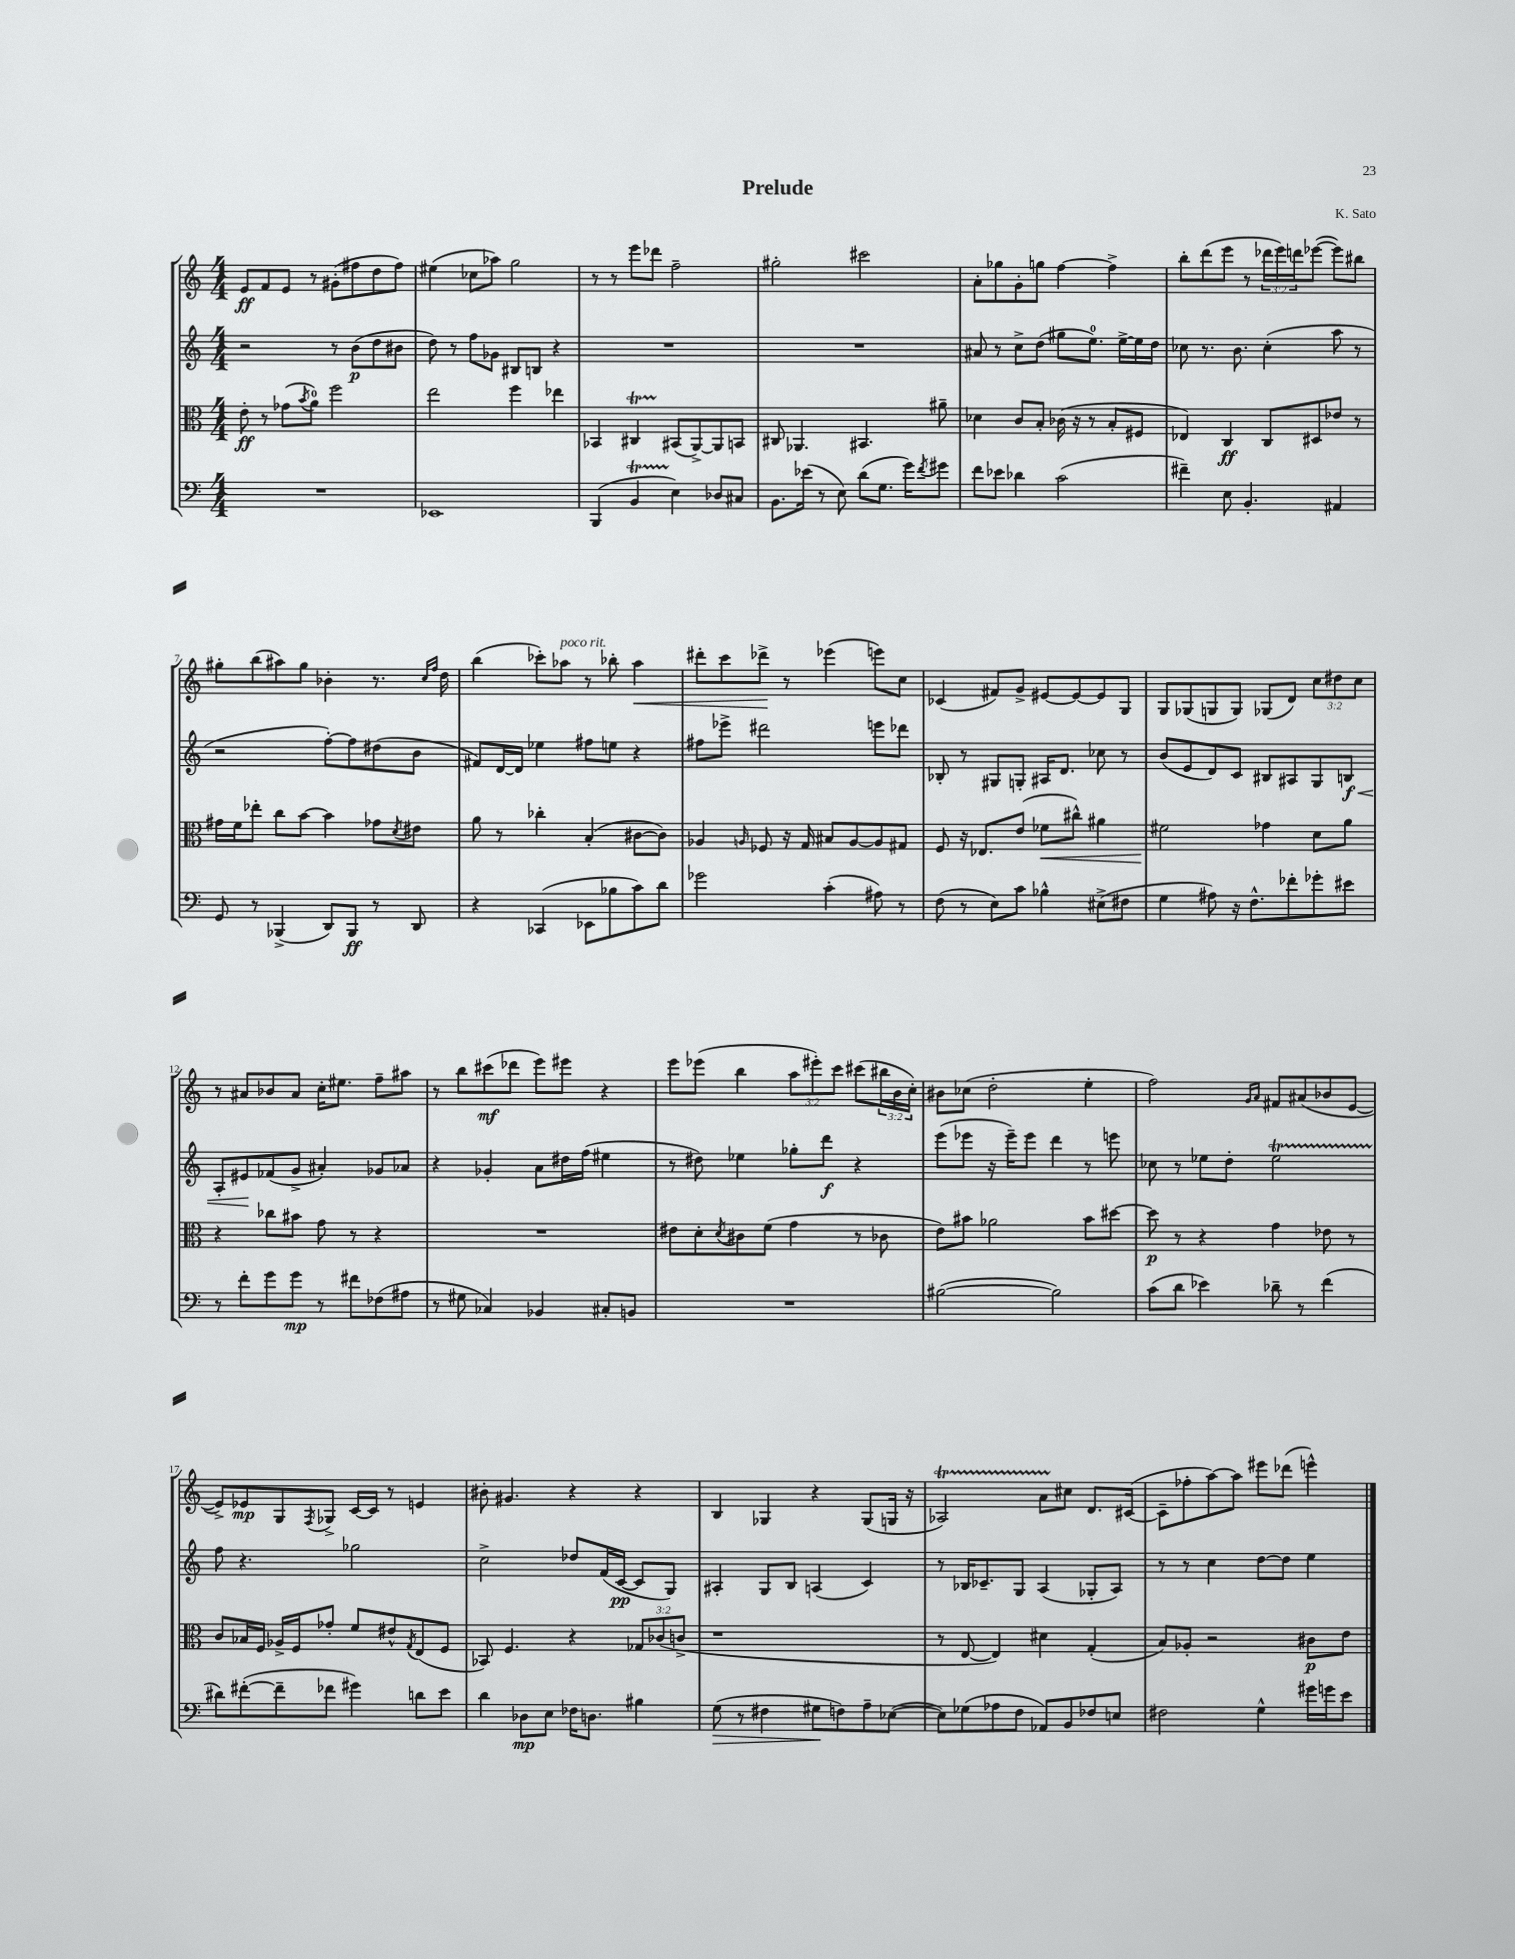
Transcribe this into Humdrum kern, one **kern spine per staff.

**kern	**dynam	**kern	**dynam	**kern	**dynam	**kern	**dynam
*part4	*part4	*part3	*part3	*part2	*part2	*part1	*part1
*staff4	*staff4	*staff3	*staff3	*staff2	*staff2	*staff1	*staff1
*clefF4	*	*clefC3	*	*clefG2	*	*clefG2	*
*k[]	*	*k[]	*	*k[]	*	*k[]	*
*M4/4	*	*M4/4	*	*M4/4	*	*M4/4	*
=1	=1	=1	=1	=1	=1	=1	=1
1r	.	8e'\	ff	2r	.	8e/L	ff
.	.	8r	.	.	.	8f/	.
.	.	(8g-X\L	.	.	.	8e/J	.
.	.	8qb/	.	.	.	.	.
.	.	8a\J)	.	.	.	8r	.
.	.	2ff\	.	8r	.	(8g#X'\L	.
.	.	.	.	(8b\L	p	8ff#X\	.
.	.	.	.	8dd\	.	8dd\	.
.	.	.	.	8b#X\J	.	8ff#\J)	.
=2	=2	=2	=2	=2	=2	=2	=2
1EE-X	.	2ee\	.	8dd\)	.	(4ee#X\	.
.	.	.	.	8r	.	.	.
.	.	.	.	8ff\L	.	8cc-X\L	.
.	.	.	.	8g-X\J	.	8aa-X\J)	.
.	.	4ff\	.	8B#X/L	.	2gg\	.
.	.	.	.	8Bn/J	.	.	.
.	.	4ee-X\	.	4r	.	.	.
=3	=3	=3	=3	=3	=3	=3	=3
(4BBB/	.	4BB-X/	.	1r	.	8r	.
.	.	.	.	.	.	8r	.
4BBt/	.	4C#Xt/	.	.	.	8eee\L	.
.	.	.	.	.	.	8ddd-X\J	.
4E\)	.	(8BB#X/L	.	.	.	2ff~\	.
.	.	[8AA^/)	.	.	.	.	.
8D-X/L	.	8AA/]	.	.	.	.	.
8C#X/J	.	8BBn/J	.	.	.	.	.
=4	=4	=4	=4	=4	=4	=4	=4
8.BB\L	.	8C#X/	.	1r	.	2gg#X'\	.
.	.	4.AA-X/	.	.	.	.	.
(16e-X\Jk	.	.	.	.	.	.	.
8r	.	.	.	.	.	.	.
8E\)	.	.	.	.	.	.	.
(8d\L	.	4.BB#X/	.	.	.	2ccc#X\	.
8.G\J	.	.	.	.	.	.	.
16g\KL)	.	.	.	.	.	.	.
8qf/	.	.	.	.	.	.	.
8g#X\J	.	8a#X~\	.	.	.	.	.
=5	=5	=5	=5	=5	=5	=5	=5
8f\L	.	4d-X\	.	8a#X/	.	8a'\L	.
8e-X\J	.	.	.	8r	.	8gg-X\	.
4d-X\	.	8c/L	.	8cc^\L	.	8g'\	.
.	.	8B'/J	.	(8dd\J	.	8ggn\J	.
(2c\	.	(16c-X\	.	8gg#X\L	.	[4ff\	.
.	.	16r	.	.	.	.	.
.	.	8r	.	8.ee\J)	.	.	.
.	.	8B'/L	.	.	.	4ff^\]	.
.	.	.	.	[16ee^\LL	.	.	.
.	.	8F#X/J	.	16ee\]	.	.	.
.	.	.	.	16dd\JJ	.	.	.
=6	=6	=6	=6	=6	=6	=6	=6
4f#X~\)	.	4E-X/)	.	8cc-X\	.	8bb'\L	.
.	.	.	.	8.r	.	(8ddd\	.
8E\	.	4C/	ff	.	.	8eee\J	.
.	.	.	.	8.b\	.	.	.
4.BB'/	.	.	.	.	.	8r	.
.	.	8C/L	.	(4cc-'\	.	24ddd-X\LL	.
.	.	.	.	.	.	24eee\)	.
.	.	.	.	.	.	24dddn\J	.
.	.	8D#X/	.	.	.	([8eee-X\J	.
4AA#X/	.	8e-X/J	.	8aa\	.	8eee-\L])	.
.	.	8r	.	8r	.	8bb#X\J	.
!!LO:LB:g=z
=7	=7	=7	=7	=7	=7	=7	=7
8GG/	.	16g#X\LL	.	2r	.	8gg#X'\L	.
.	.	16f\J	.	.	.	.	.
8r	.	8ee-X'\J	.	.	.	(8bb\	.
(4BBB-X^/	.	8cc\L	.	.	.	8aa#X\)	.
.	.	[8b\J	.	.	.	8gg#\J	.
8DD/L)	.	4b\]	.	[8ff'\L)	.	4b-X'\	.
8BBB-/J	ff	.	.	8ff\]	.	.	.
8r	.	8g-X\L	.	(8dd#X\	.	8.r	.
.	.	8qd/	.	.	.	.	.
8DD/	.	8e#X\J	.	8b\J	.	.	.
.	.	.	.	.	.	16qqcc/LL	.
.	.	.	.	.	.	16qqff/JJ	.
.	.	.	.	.	.	16dd\	.
=8	=8	=8	=8	=8	=8	=8	=8
4r	.	8a\	.	8f#X/L)	.	(4bb\	.
.	.	8r	.	[16d/L	.	.	.
.	.	.	.	16d/JJ]	.	.	.
(4CC-X/	.	4cc-X'\	.	4ee-X\	.	8ccc-X'\L)	.
!	!	!	!	!	!	!LO:TX:a:i:t=poco rit.	!
.	.	.	.	.	.	8aa-X\J	.
8EE-X\L	.	(4B'/	.	8ff#X\L	.	8r	.
8B-X\	.	.	.	8een\J	.	8bb-X'\	.
!	!	!	!	!	!	!	!LO:HP:b
8c\)	.	[8c#X\L	.	4r	.	4aa-\	<
8d\J	.	8c#\J])	.	.	.	.	.
=9	=9	=9	=9	=9	=9	=9	=9
2g-X\	.	4A-X/	.	8ff#X\L	.	8ddd#X'\L	.
.	.	.	.	8eee-X^\J	.	8ccc\	.
.	.	16qqAn/	.	.	.	.	.
.	.	8F-X/	.	2ddd#X\	.	8ddd-X^\J	.
.	.	16r	.	.	.	8r	[
.	.	16G/	.	.	.	.	.
(4c'\	.	8B#X/L	.	.	.	(4eee-X\	.
.	.	[8A/	.	.	.	.	.
8A#X\)	.	8A/]	.	8eeen\L	.	8eeen\L)	.
8r	.	8G#X/J	.	8ddd-X\J	.	8cc\J	.
=10	=10	=10	=10	=10	=10	=10	=10
(8F\	.	8F/	.	8B-X'/	.	(4c-X/	.
8r	.	16r	.	8r	.	.	.
.	.	8.E-X/L	.	.	.	.	.
8E\L)	.	.	.	8G#X/L	.	8f#X/L)	.
8c\J	.	(8e/J	.	8Gn'/J	.	8g^/J	.
!	!	!	!LO:HP:b	!	!	!	!
4B-X^^\	.	8f-X\L	<	16A#X/KL	.	[8e#X/L	.
.	.	.	.	8.d/J	.	.	.
.	.	8cc#X^^\J)	.	.	.	8e#/_	.
(8E#X^\L	.	4a#X\	.	8cc-X\	.	8e#/]	.
8F#X\J	.	.	.	8r	.	8G/J	.
=11	=11	=11	=11	=11	=11	=11	=11
4G\	.	2f#X\	.	(8b/L	.	8G/L	.
.	.	.	.	8e/	.	(8G-X/	.
8A#X\)	.	.	.	8d/)	.	8Gn/	.
16r	.	.	.	8c/J	.	8G/J)	.
8.F^^\L	.	.	.	.	.	.	.
.	.	4g-X\	[	8B#X/L	.	(8G-X/L	.
8f-X'\	.	.	.	8A#X/	.	8d/J)	.
8g-X'\	.	8d\L	.	8G/	.	12cc\L	.
.	.	.	.	.	.	12dd#X\	.
!	!	!	!	!	!LO:HP:b	!	!
8e#X\J	.	8a\J	.	8Bn/J	< f	.	.
.	.	.	.	.	.	12cc\J	.
!!LO:LB:g=z
=12	=12	=12	=12	=12	=12	=12	=12
8r	.	4r	.	8A'/L	.	8r	.
8f'\L	.	.	.	8e#X/	.	8a#X/L	.
8g\	.	8cc-X\L	.	(8f-X/	[	8b-X/	.
8g\J	mp	8b#X\J	.	8g^/J	.	8a#/J	.
8r	.	8g\	.	4a#X'/)	.	16cc'\KL	.
.	.	.	.	.	.	8.ee#X\J	.
8f#X\L	.	8r	.	.	.	.	.
(8F-X\	.	4r	.	8g-X/L	.	8ff~\L	.
8A#X\J	.	.	.	8a-X/J	.	8aa#X\J	.
=13	=13	=13	=13	=13	=13	=13	=13
8r	.	1r	.	4r	.	8r	.
8G#X\	.	.	.	.	.	8bb\L	.
4C-X/)	.	.	.	4g-X'/	.	(8ccc#X\	mf
.	.	.	.	.	.	8ddd-X\J	.
4BB-X/	.	.	.	8a\L	.	8eee\L)	.
.	.	.	.	16dd#X\L	.	8eee#X\J	.
.	.	.	.	(16ff\JJ	.	.	.
8C#X'/L	.	.	.	4ee#X\	.	4r	.
8BBn/J	.	.	.	.	.	.	.
=14	=14	=14	=14	=14	=14	=14	=14
1r	.	8e#X\L	.	8r	.	8eee\L	.
.	.	8d'\	.	8dd#X\)	.	(8eee-X\J	.
.	.	8qd/	.	.	.	.	.
.	.	8c#X\	.	4ee-X\	.	4bb\	.
.	.	(8f\J	.	.	.	.	.
.	.	4g\	.	8gg-X'\L	.	12aa\L	.
.	.	.	.	.	.	12eee#X'\)	.
.	.	.	.	8ddd\J	f	.	.
.	.	.	.	.	.	12ccc\J	.
.	.	8r	.	4r	.	(8ccc#X\L	.
.	.	8c-X\	.	.	.	24bb#X\L	.
.	.	.	.	.	.	24b\	.
.	.	.	.	.	.	24cc'\JJ)	.
=15	=15	=15	=15	=15	=15	=15	=15
([2B#X\	.	8e\L)	.	(8eee\L	.	8b#X\L	.
.	.	8b#X\J	.	8eee-X\J	.	(8cc-X\J	.
.	.	2a-X\	.	16r	.	2dd'\	.
.	.	.	.	16eee-~\KL)	.	.	.
.	.	.	.	8eee-\J	.	.	.
2B#\])	.	.	.	4ddd\	.	.	.
.	.	8b#\L	.	8r	.	4ee'\	.
.	.	[8dd#X\J	.	8eeen\	.	.	.
=16	=16	=16	=16	=16	=16	=16	=16
(8c\L	.	8dd#\]	p	8cc-X\	.	2ff\)	.
8d\J	.	8r	.	8r	.	.	.
4e-X\)	.	4r	.	8ee-X\L	.	.	.
.	.	.	.	8dd'\J	.	.	.
.	.	.	.	.	.	16qqg/LL	.
.	.	.	.	.	.	16qqa/JJ	.
8d-X~\	.	4g\	.	2ee-T\	.	8f#X/L	.
8r	.	.	.	.	.	(8a#X/	.
(4f\	.	8e-X\	.	.	.	8b-X/	.
.	.	8r	.	.	.	[8e/J	.
!!LO:LB:g=z
=17	=17	=17	=17	=17	=17	=17	=17
8d#X\L)	.	8c/L	.	8ff\	.	8e^/L])	.
([8f#X'\	.	16B-X/L	.	4.r	.	8e-X/	mp
.	.	16F/JJ	.	.	.	.	.
8f#~\]	.	16A-X^/LL	.	.	.	8G/	.
.	.	16F/J	.	.	.	.	.
.	.	.	.	.	.	8qF/	.
8f-X\J	.	8g-X'/J	.	.	.	8G-X^/J	.
4g#X\)	.	8f/L	.	2gg-X\	.	[16c/LL	.
.	.	.	.	.	.	16c/JJ]	.
.	.	8e#X^^/	.	.	.	8r	.
.	.	8qG/	.	.	.	.	.
8dn\L	.	(8E/	.	.	.	4en/	.
8e\J	.	8F/J	.	.	.	.	.
=18	=18	=18	=18	=18	=18	=18	=18
4d\	.	8BB-X/)	.	2cc^\	.	8b#X'\	.
.	.	4.F/	.	.	.	4.g#X/	.
8D-X\L	mp	.	.	.	.	.	.
8E\J	.	.	.	.	.	.	.
16F-X\KL	.	4r	.	8dd-X/L	.	4r	.
8.Dn\J	.	.	.	.	.	.	.
.	.	.	.	(16f/L	.	.	.
.	.	.	.	[16c/JJ	pp	.	.
4B#X\	.	12G-X/L	.	8c/L]	.	4r	.
.	.	(12c-X/	.	.	.	.	.
.	.	.	.	8G/J)	.	.	.
.	.	12cn^/J	.	.	.	.	.
=19	=19	=19	=19	=19	=19	=19	=19
!	!LO:HP:b	!	!	!	!	!	!
(8G\	>	1r	.	4A#X'/	.	4B/	.
8r	.	.	.	.	.	.	.
4F#X\	.	.	.	8G/L	.	4G-X/	.
.	.	.	.	8B/J	.	.	.
8G#X\L	.	.	.	(4An/	.	4r	.
8Fn\)	]	.	.	.	.	.	.
8A~\	.	.	.	4c/)	.	(8G-/L	.
([8E-X\J	.	.	.	.	.	16Gn/Jk	.
.	.	.	.	.	.	16r	.
=20	=20	=20	=20	=20	=20	=20	=20
8E-\L])	.	8r	.	8r	.	2A-XT/)	.
(8G-X\	.	[8E/	.	16B-X/KL	.	.	.
.	.	.	.	8.c-X~/	.	.	.
8A-X\	.	4E/])	.	.	.	.	.
8F\J	.	.	.	8G/J	.	.	.
8AA-X/L)	.	4d#X\	.	(4A/	.	8aTTT\L	.
8BB/	.	.	.	.	.	8cc#X\J	.
8F-X/	.	(4G'/	.	8G-X'/L	.	8.d/L	.
8En/J	.	.	.	8A/J)	.	.	.
.	.	.	.	.	.	([16c#X/Jk	.
=21	=21	=21	=21	=21	=21	=21	=21
2F#X\	.	8B/L)	.	8r	.	8c#~\L]	.
.	.	8A-X'/J	.	8r	.	8ff-X'\	.
.	.	2r	.	4cc\	.	[8aa\)	.
.	.	.	.	.	.	8aa\J]	.
4G^^\	.	.	.	[8dd\L	.	8eee#X\L	.
.	.	.	.	8dd\J]	.	(8ddd-X\J	.
16g#X\LL	.	8c#X\L	p	4ee\	.	4eeen^^\)	.
16gn\J	.	.	.	.	.	.	.
8e\J	.	8e\J	.	.	.	.	.
==	==	==	==	==	==	==	==
*-	*-	*-	*-	*-	*-	*-	*-
